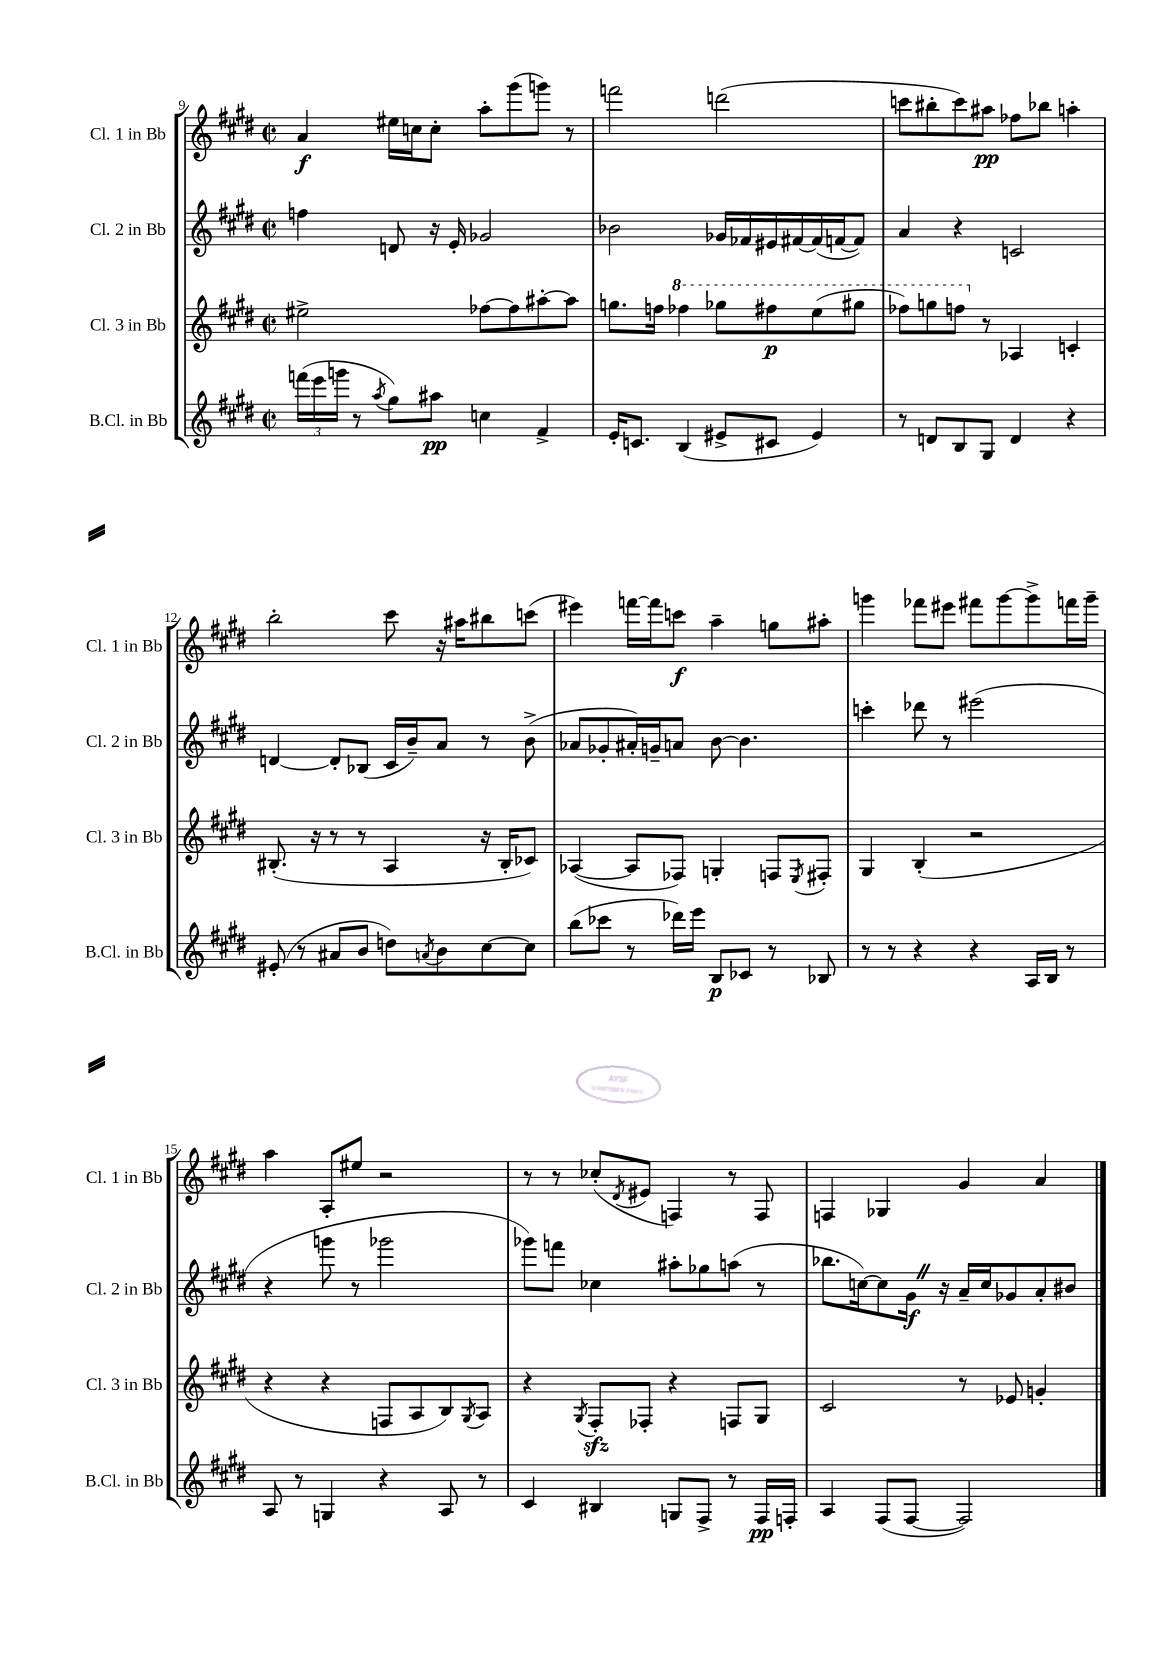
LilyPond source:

<<
\new StaffGroup <<
\new Staff = "s0" \with { instrumentName = "Cl. 1 in Bb" shortInstrumentName = "Cl. 1 in Bb" } {
    \clef treble \key e \major \defaultTimeSignature \time 2/2
    a'4\f eis''16 c''16 c''8-. a''8-. gis'''8( g'''8) r8 |
    f'''2 d'''2( |
    c'''8 bis''8-. c'''8) ais''8\pp fes''8 bes''8 a''4-. |
    b''2-. cis'''8 r16 ais''16 bis''8 c'''8( |
    eis'''4) f'''16~ f'''16 c'''8\f a''4-- g''8 ais''8-. |
    g'''4 fes'''8 eis'''8 fis'''8 g'''8~ g'''8-> f'''16 g'''16-- |
    a''4 a8-. eis''8 r2 |
    r8 r8 ces''8-.( \acciaccatura { dis'8 } eis'8 f4) r8 f8 |
    f4 ges4 gis'4 a'4 \bar "|." |
}
\new Staff = "s1" \with { instrumentName = "Cl. 2 in Bb" shortInstrumentName = "Cl. 2 in Bb" } {
    \clef treble \key e \major \defaultTimeSignature \time 2/2
    f''4 d'8 r16 e'16-. ges'2 |
    bes'2 ges'16 fes'16 eis'16 fis'16~ fis'16( f'16~ f'8) |
    a'4 r4 c'2 |
    d'4~ d'8-. bes8( cis'16 b'16--) a'8 r8 b'8->( |
    aes'8 ges'8-. ais'16-.) g'16-- a'8 b'8~ b'4. |
    c'''4-. des'''8 r8 eis'''2( |
    r4 g'''8 r8 ges'''2 |
    ges'''8) f'''8 ces''4 ais''8-. ges''8 a''8( r8 |
    bes''8. c''16~) c''8 gis'16\f \once \override BreathingSign.text = \markup { \musicglyph "scripts.caesura.straight" } \breathe r16 a'16-- c''16 ges'8 a'8-. bis'8 \bar "|." |
}
\new Staff = "s2" \with { instrumentName = "Cl. 3 in Bb" shortInstrumentName = "Cl. 3 in Bb" } {
    \clef treble \key e \major \defaultTimeSignature \time 2/2
    eis''2-> fes''8~ fes''8 ais''8~-. ais''8 |
    g''8. f''16 \ottava #1 fes'''4 ges'''8 fis'''8\p e'''8( gis'''8 |
    fes'''8) g'''8 f'''8 \ottava #0 r8 aes4 c'4-. |
    bis8.-.( r16 r8 r8 a4 r16 bis16-. ces'8) |
    aes4~( aes8 fes8) g4-. f8 \acciaccatura { e8 } fis8-. |
    gis4 b4-.( r2 |
    r4 r4 f8 a8 b8) \acciaccatura { gis8 } a8 |
    r4 \acciaccatura { gis8 } fis8-.\sfz fes8-. r4 f8 gis8 |
    cis'2 r8 ees'8 g'4-. \bar "|." |
}
\new Staff = "s3" \with { instrumentName = "B.Cl. in Bb" shortInstrumentName = "B.Cl. in Bb" } {
    \clef treble \key e \major \defaultTimeSignature \time 2/2
    \tuplet 3/2 { f'''16( e'''16 g'''16 } r8 \acciaccatura { a''8 } gis''8) ais''8\pp c''4 fis'4-> |
    e'16-. c'8. b4( eis'8-> cis'8 eis'4) |
    r8 d'8 b8 gis8 d'4 r4 |
    eis'8-.( r8 ais'8 b'8 d''8) \acciaccatura { a'8 } b'8 cis''8~ cis''8 |
    b''8( ces'''8 r8 des'''16) e'''16 b8\p ces'8 r8 bes8 |
    r8 r8 r4 r4 a16 b16 r8 |
    a8 r8 g4 r4 a8 r8 |
    cis'4 bis4 g8 fis8-> r8 fis16\pp f16-. |
    a4 fis8( fis8~ fis2) \bar "|." |
}
>>
>>
\layout { \context { \Score currentBarNumber = #9 } }
